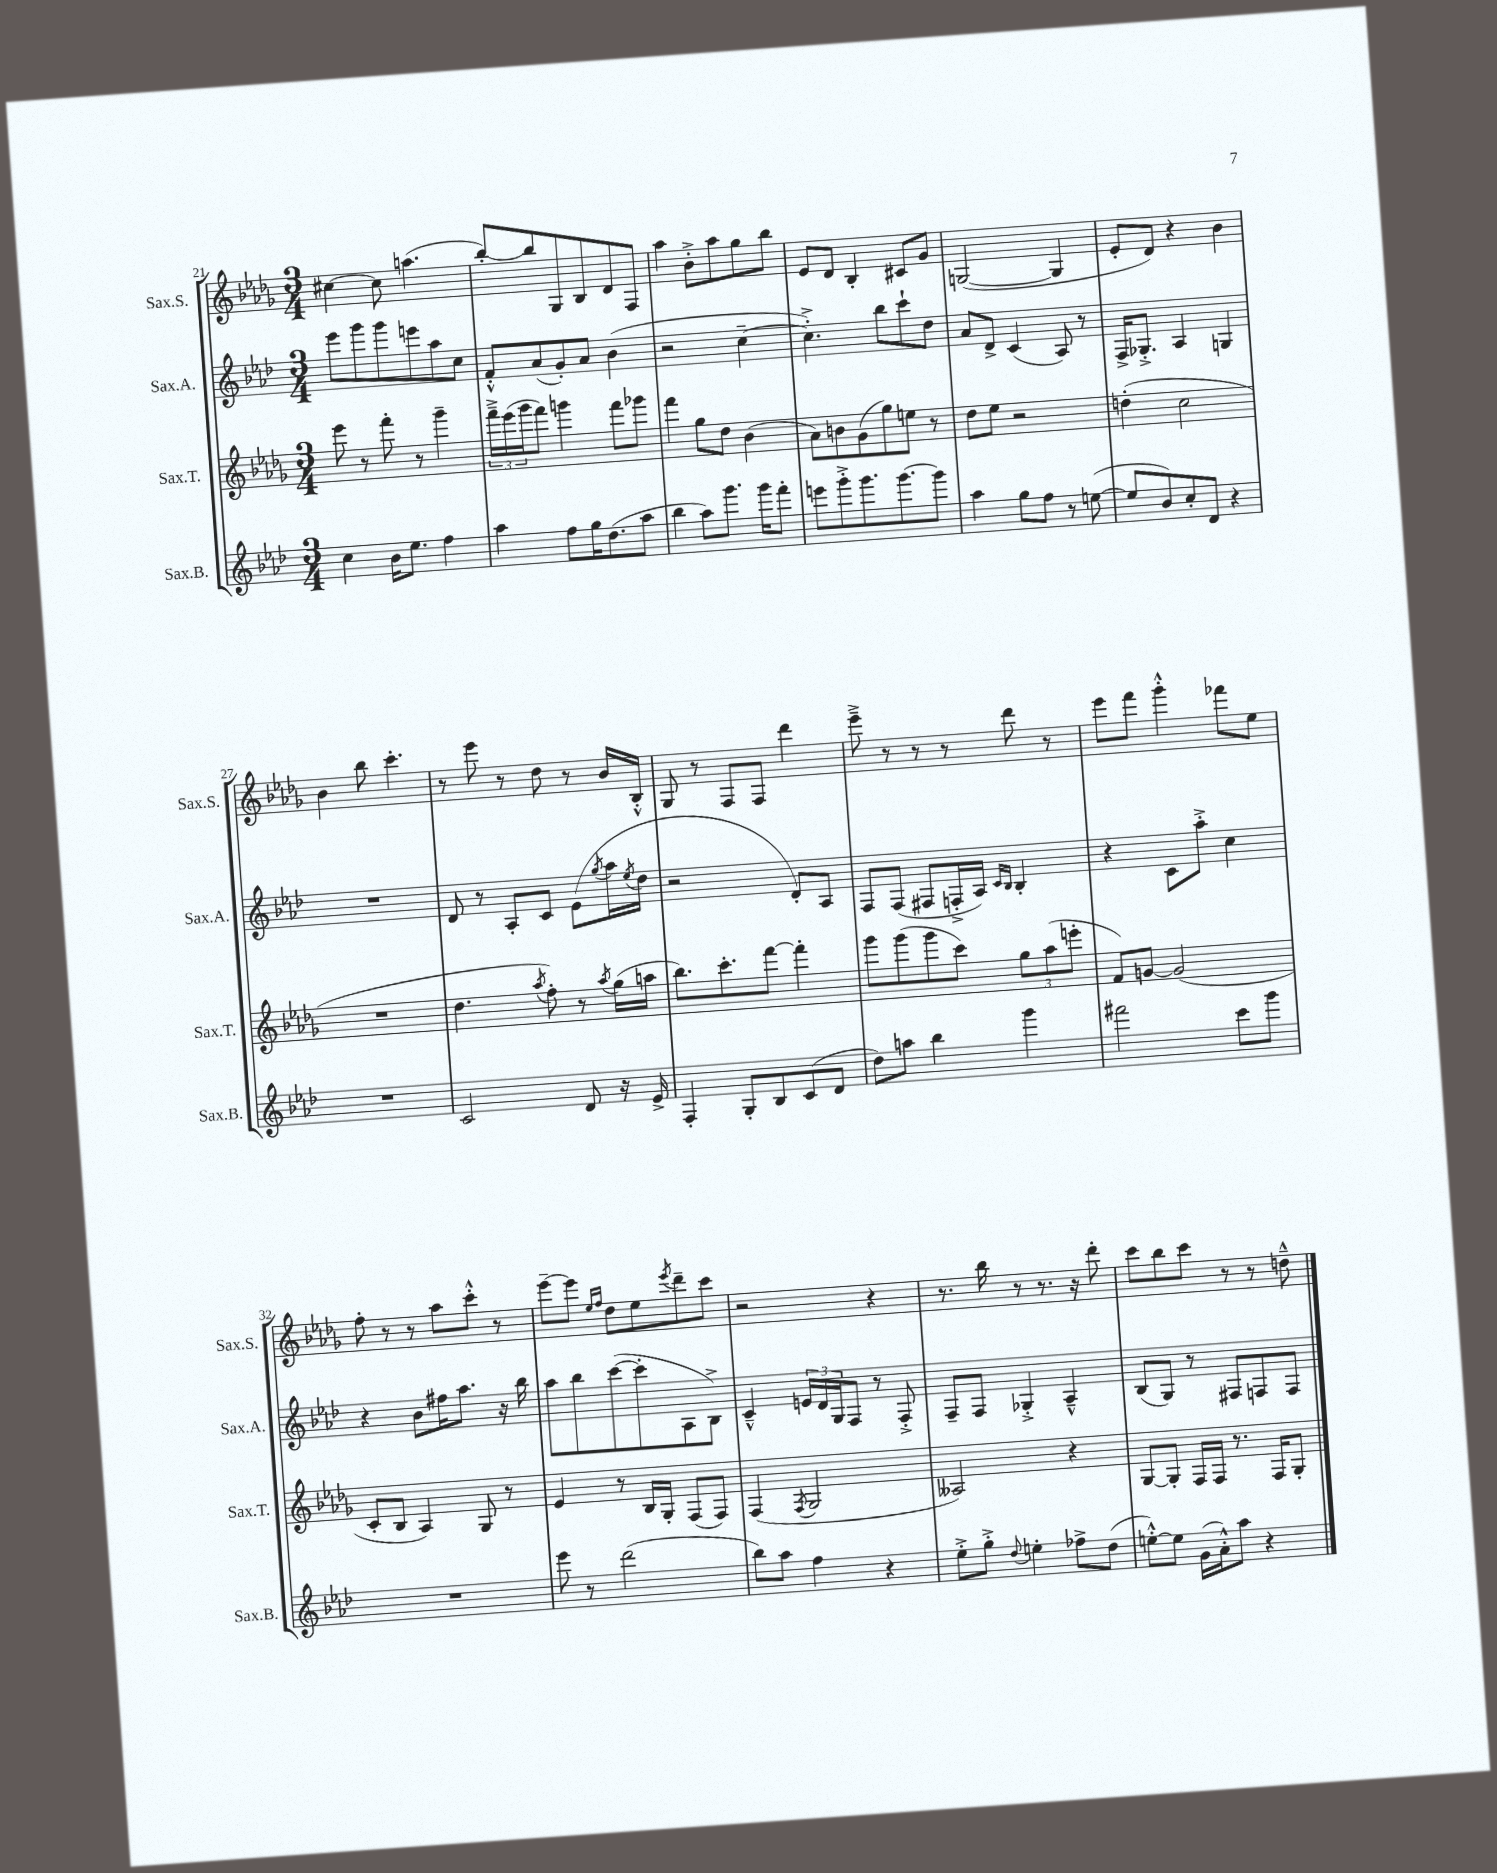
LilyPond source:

<<
\new StaffGroup <<
\new Staff = "s0" \with { instrumentName = "Sax.S." shortInstrumentName = "Sax.S." } {
    \clef treble \key des \major \numericTimeSignature \time 3/4
    cis''4~ cis''8 a''4.( |
    bes''8~-.) bes''8 ges8 bes8 des'8 f8 |
    aes''4 bes'8-.-> aes''8 ges''8 bes''8 |
    ees'8 des'8 bes4-. cis'8 ges'8 |
    g2~( g4 |
    ees'8-. des'8) r4 bes'4 |
    bes'4 bes''8 c'''4.-. |
    r8 ees'''8 r8 des''8 r8 bes'16 bes16-.-^ |
    ges8 r8 f8 f8 des'''4 |
    ees'''8---> r8 r8 r8 des'''8 r8 |
    ees'''8 f'''8 ges'''4-.-^ fes'''8 ees''8 |
    f''8-. r8 r8 aes''8 c'''8-.-^ r8 |
    ees'''8~-- ees'''8 \grace { ees''16 f''16 } des''8 ees''8 \acciaccatura { ees'''8 } des'''8-- c'''8 |
    r2 r4 |
    r8. bes''16 r8 r8. r16 des'''8-. |
    c'''8 bes''8 c'''8 r8 r8 d''8---^ \bar "|." |
}
\new Staff = "s1" \with { instrumentName = "Sax.A." shortInstrumentName = "Sax.A." } {
    \clef treble \key aes \major \numericTimeSignature \time 3/4
    ees'''8 g'''8 g'''8 e'''8 aes''8 c''8 |
    f'8-.-^ aes'8( g'8-.) aes'8 bes'4( |
    r2 c''4~-- |
    c''4.-.->) bes''8 c'''8-! des''8 |
    aes'8 des'8-> c'4( aes8) r8 |
    f16-> ges8.-.-> aes4 g4 |
    R2. |
    des'8 r8 aes8-. c'8 ees'8( \acciaccatura { g''8 } aes''16 \acciaccatura { ees''8 } des''16 |
    r2 des'8-.) aes8 |
    f8 f8( fis8 f16-.-> aes16) \grace { c'16 bes16 } bes4-. |
    r4 c'8 aes''8-.-> c''4 |
    r4 bes'8 fis''16 aes''8. r16 bes''16 |
    aes''8 bes''8 c'''8~( c'''8-. aes8 bes8->) |
    c'4---^ \tuplet 3/2 { e'16 des'16 g16 } f8 r8 f8-.-> |
    f8-- f8 ges4-.-> aes4---^ |
    bes8( g8) r8 fis8 f8 f8 \bar "|." |
}
\new Staff = "s2" \with { instrumentName = "Sax.T." shortInstrumentName = "Sax.T." } {
    \clef treble \key des \major \numericTimeSignature \time 3/4
    ees'''8 r8 f'''8-. r8 ges'''4-- |
    \tuplet 3/2 { f'''16---> ees'''16( ges'''16 } f'''8) g'''4 f'''8 ges'''8 |
    f'''4 ges''8 des''8 bes'4( |
    aes'8) b'8 ges'8( ges''8) e''8 r8 |
    des''8 ees''8 r2 |
    d''4-.( c''2 |
    R2. |
    des''4. \acciaccatura { aes''8 } f''8-.) r8 \acciaccatura { aes''8 } ges''16( a''16 |
    bes''8.) c'''8.-. f'''8~ f'''4-. |
    ges'''8 ges'''8( ges'''8 c'''8) \tuplet 3/2 { ges''8 aes''8( e'''8-. } |
    f'8) g'8~ g'2( |
    c'8-. bes8 aes4) ges8 r8 |
    ees'4 r8 bes16 ges16-. f8( f8) |
    f4( \acciaccatura { f8 } ges2 |
    aeses2) r4 |
    ges8~ ges8-. f16 f16 r8. f16 ges8-. \bar "|." |
}
\new Staff = "s3" \with { instrumentName = "Sax.B." shortInstrumentName = "Sax.B." } {
    \clef treble \key aes \major \numericTimeSignature \time 3/4
    c''4 bes'16 ees''8. f''4 |
    aes''4 f''8 g''16 des''8.( aes''8 |
    bes''4 aes''8) g'''8. g'''16 f'''8-. |
    e'''8 g'''8-.-> g'''8. g'''8.~ g'''8 |
    aes''4 g''8 f''8 r8 e''8~( |
    e''8 bes'8) c''8-. des'8 r4 |
    R2. |
    c'2 des'8 r16 ees'16-> |
    f4-. g8-. bes8 c'8( des'8 |
    des''8) a''8 bes''4 g'''4 |
    fis'''2 c'''8 g'''8 |
    R2. |
    ees'''8 r8 des'''2( |
    bes''8) aes''8 f''4 r4 |
    ees''8-.-> g''8-.-> \appoggiatura { des''8 } e''4-. fes''8-> des''8( |
    e''8~-.-^) e''8 g'16( aes'16-.-^) aes''8 r4 \bar "|." |
}
>>
>>
\layout { \context { \Score currentBarNumber = #21 } }
